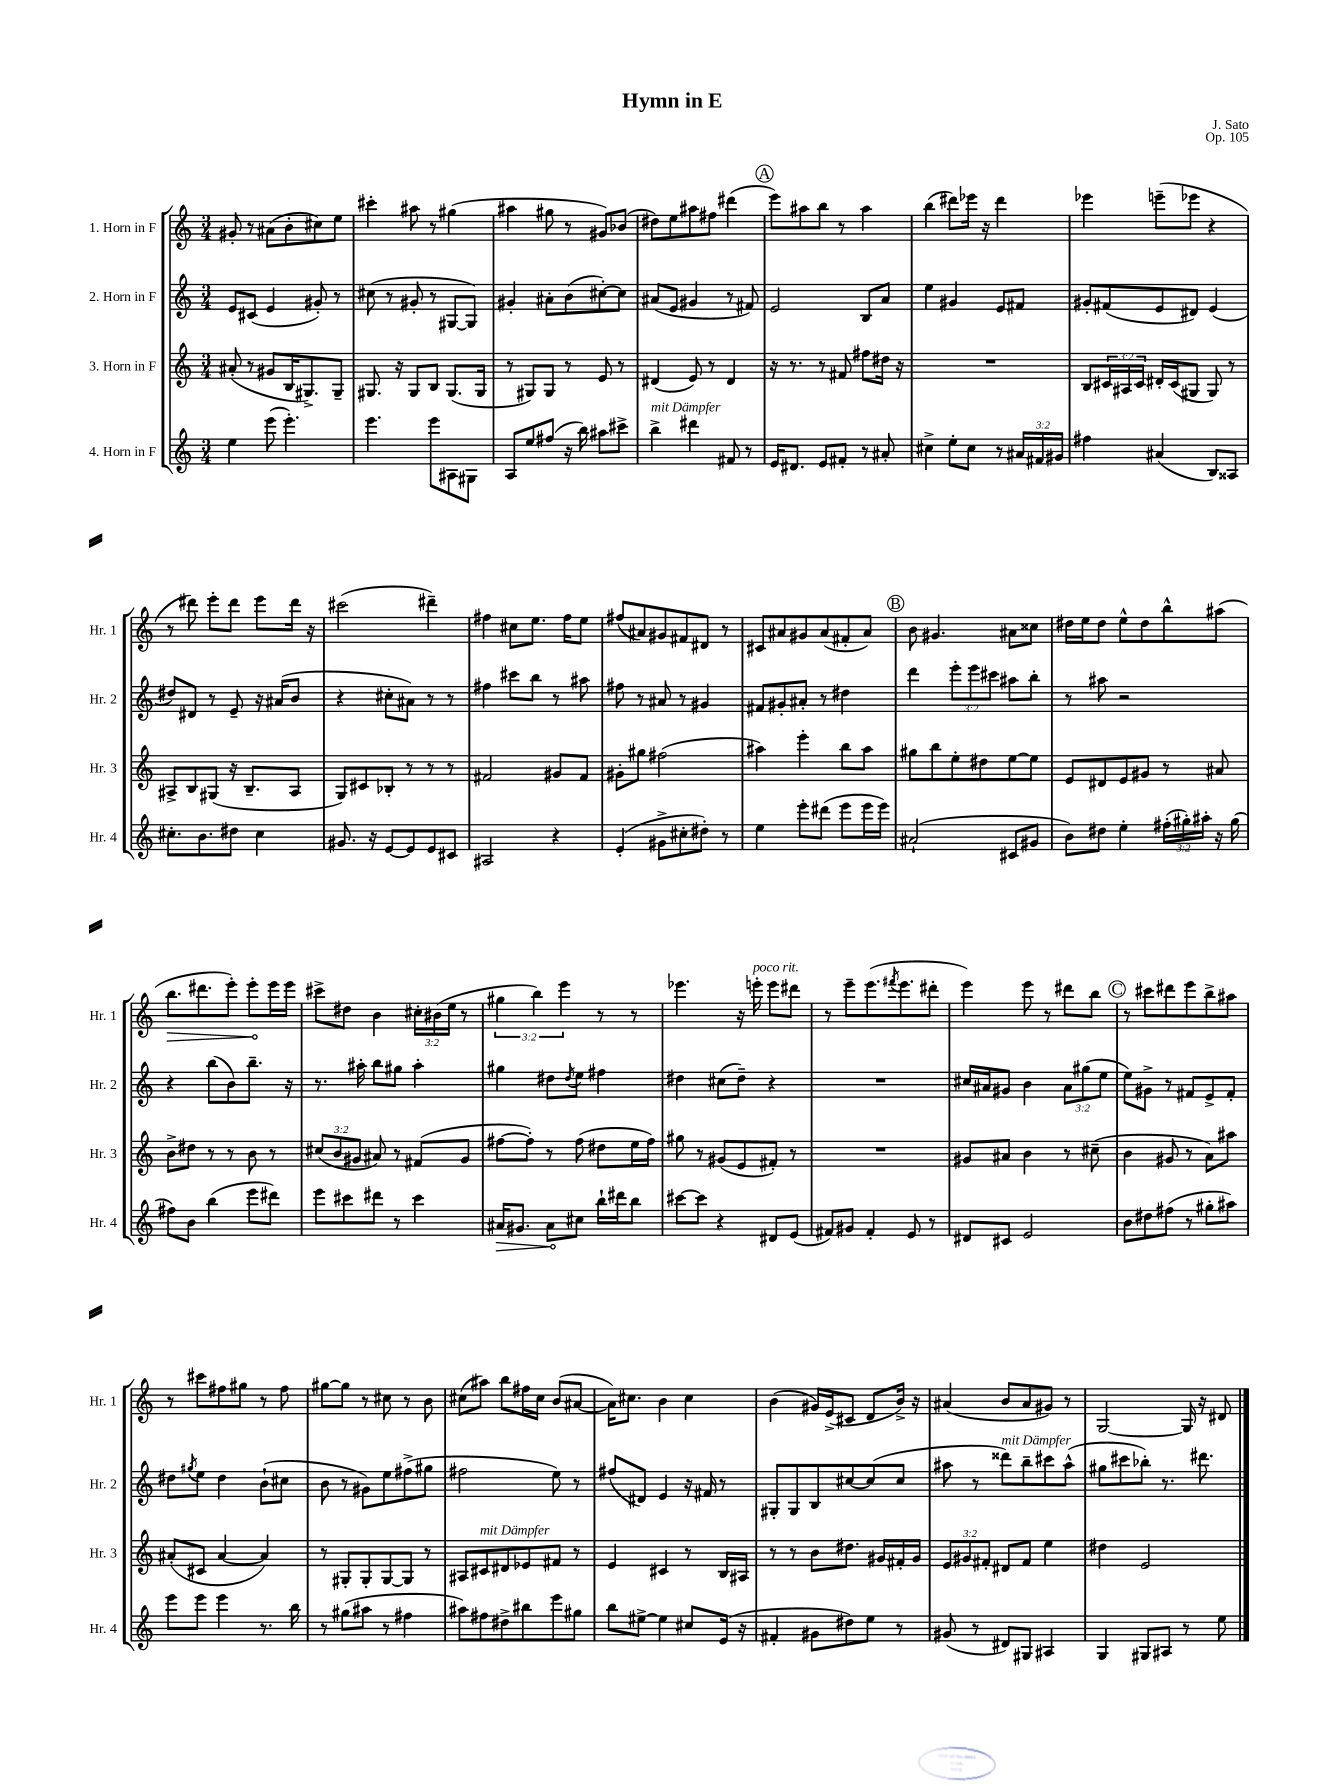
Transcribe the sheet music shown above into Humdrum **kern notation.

**kern	**kern	**kern	**kern
*staff4	*staff3	*staff2	*staff1
*clefG2	*clefG2	*clefG2	*clefG2
*k[]	*k[]	*k[]	*k[]
*M3/4	*M3/4	*M3/4	*M3/4
4ee\	(8a#'/	8e/L	8g#'/
.	8r	(8c#/J	8r
(8eee\	8g#/L	4e/	(8a#\L
4.eee'\)	16B/K	.	8b'\
.	8.G#^/)	.	.
.	.	8g#'/)	8cc#\)
.	8G#~/J	8r	8ee\J
=	=	=	=
4.eee\	8.G#/	(8cc#\	4ccc#'\
.	.	8r	.
.	16r	.	.
.	8G#/L	8g#'/	8aa#\
8eee\L	8B/J	8r	8r
8A#\	(8.G#/L	[8G#/L	(4gg#\
8G#\J	.	8G#/]J)	.
.	16G#/Jk	.	.
=	=	=	=
8A/L	8r	4g#'/	4aa#\
8ee/	8G#/L)	.	.
(8ff#/J	8G#/J	8a#'\L	8gg#\
16r	8r	(8b\	8r
16bb\)	.	.	.
8aa#\L	8e/	[8cc#'\)	8g#/L)
8ccc#^\J	8r	8cc#\]J	(8b-/J
=	=	=	=
4bb^\	(4d#/	(8a#/L	8dd#\L)
.	.	8e/J	8ee\
4ddd#\	8e/)	4g#/	8aa#\
.	8r	.	8ff#\J
8f#/	4d#/	8r	(4ddd#\
8r	.	8f#/)	.
=	=	=	=
16e/LK	16r	2e/	8eee\L)
8.d#/J	8.r	.	.
.	.	.	8aa#\
8e/L	8r	.	8bb\J
8f#'/J	8f#/	.	8r
8r	8ff#\L	8B/L	4aa#\
8a#'/	16dd#\Jk	8a/J	.
.	16r	.	.
=	=	=	=
4cc#^\	2.r	4ee\	(4bb\
8ee'\L	.	4g#/	8ddd#\L)
8cc#\J	.	.	16eee-\Jk
.	.	.	16r
8r	.	8e/L	4ddd#\
24a#/LL	.	8f#/J	.
24f#/	.	.	.
24g#/JJ	.	.	.
=	=	=	=
4ff#\	8B/L	8g#'/L	4eee-\
.	24c#/L	(8f#/	.
.	24A#/	.	.
.	24c#/JJ	.	.
(4a#/	16d#'/LL	8e/	(8eee~\L
.	(16c#/J	.	.
.	8G#/J	8d#/J)	8eee-\J
8B/L)	8G#/)	(4e/	4r
8A##/J	8r	.	.
=	=	=	=
8.cc#'\L	8A#^/L	8dd#/L)	8r
.	8B/	8d#/J	8ddd#\)
8.b\	.	.	.
.	(8G#/J	8r	8eee'\L
8dd#\J	16r	8e~/	8ddd#\J
.	8.B~/L	.	.
4cc#\	.	16r	8eee\L
.	.	(16a#/LK	.
.	8A#/J	8b/J	16ddd#\Jk
.	.	.	16r
=	=	=	=
8.g#/	8G/L)	4r	(2ccc#\
.	8c#/	.	.
16r	.	.	.
[8e/L	8B-'/J	8cc#'\L	.
8e/]	8r	8a#\J)	.
8e/	8r	8r	4ddd#~\)
8c#/J	8r	8r	.
=	=	=	=
2A#/	2f#/	4ff#\	4ff#\
.	.	8ccc#\L	8cc#\L
.	.	8bb\J	8.ee\J
4r	8g#/L	8r	.
.	.	.	16ff#\LK
.	8f#/J	8aa#\	8ee\J
=	=	=	=
(4e'/	8g#'\L	8ff#\	(8ff#/L
.	8gg#\J	8r	8a#/)
8g#^\L	(2ff#\	8a#/	8g#/
8cc#'\	.	8r	8f#/
8dd#'\J)	.	4g#/	8d#/J
8r	.	.	8r
=	=	=	=
4ee\	4aa#\)	8f#/L	8c#/L
.	.	8g#'/	8a#/
8eee'\L	4eee'\	8a#'/J	8g#/
(8ddd#\J	.	8r	(8a#/
8eee\L	8bb\L	4dd#\	8f#'/
16eee\L	8aa#\J	.	8a#/J)
16eee\JJ)	.	.	.
=	=	=	=
(2a#`/	8gg#\L	4ddd\	8b\
.	8bb\	.	4.g#/
.	8ee'\	12eee'\L	.
.	.	12eee\	.
.	8dd#\	.	.
.	.	12ccc#\J	.
8c#/L	[8ee\	8aa#\L	8a#\L
8g#/J	8ee\]J	8bb'\J	8cc##\J
=	=	=	=
8b\L)	8e/L	8r	16dd#\LL
.	.	.	16ee\J
8dd#\J	8d#/	8aa#\	8dd#\J
4ee'\	8e/	2r	8ee^^\L
.	8g#/J	.	8dd#\
(24ff#'\LL	8r	.	8bb^^\
24gg#'\)	.	.	.
24aa#'\JJ	.	.	.
16r	8a#/	.	(8aa#\J
(16gg#\	.	.	.
=	=	=	=
8ff#\L)	8b^\L	4r	8.bb\L
8b\J	8dd#\J	.	.
.	.	.	8.ddd#\
(4bb\	8r	(8bb\L	.
.	8r	8b\)	8eee'\J)
8eee\L	8b\	8.bb~\J	8eee'\L
8ddd#\J)	8r	.	16eee\L
.	.	16r	16eee\JJ
=	=	=	=
8eee\L	(12cc#/L	8.r	8ccc#^\L
.	12b/	.	.
8ccc#\	.	.	8dd#\J
.	12g#/J	.	.
.	.	16aa#'\	.
8ddd#\J	8a#/)	8bb\L	4b\
8r	8r	8gg#\J	.
4ccc#\	(8f#/L	4aa#'\	24cc#'\LL
.	.	.	(24b#\
.	.	.	24ee\JJ
.	8g#/J	.	8r
=	=	=	=
16a#/LK	[8ff#\L	4gg#\	6gg#\
8.g#/J	.	.	.
.	8ff#'\]J)	.	.
.	.	.	6bb\)
8a#\L	8r	8dd#\L	.
.	.	.	6eee\
.	.	8qdd#/	.
8cc#\J	(8ff#\	8ee\J	.
16bb`\LL	8dd#\L	4ff#\	8r
16ddd#\J	.	.	.
8bb\J	16ee\L	.	8r
.	16ff#\JJ)	.	.
=	=	=	=
[8ccc#\L	8gg#\	4dd#\	4.eee-\
8ccc#\]J	8r	.	.
4r	(8g#/L	(8cc#\L	.
.	8e/	8dd#~\J)	16r
.	.	.	16eee'\
8d#/L	8f#'/J)	4r	8eee\L
(8e/J	8r	.	8ddd#\J
=	=	=	=
8f#/L)	2.r	2.r	8r
8g#/J	.	.	8eee~\L
4f#'/	.	.	(8.eee\
.	.	.	8qfff#/
.	.	.	8.eee\
8e/	.	.	.
8r	.	.	8ddd#'\J
=	=	=	=
8d#/L	8g#/L	16cc#/LL	4eee\)
.	.	16a#/J	.
8c#/J	8a#/J	8g#/J	.
2e/	4b\	4b\	8eee\
.	.	.	8r
.	8r	12a#\L	8ddd#\L
.	.	(12gg#\	.
.	(8cc#~\	.	8bb\J
.	.	12ee\J	.
=	=	=	=
8b\L	4b\	8ee\L)	8r
8dd#\	.	8g#^\J	8ccc#\L
(8ff#\J	8g#/	8r	8ddd#\
8r	8r	8f#/L	8eee\
8gg#'\L	8a\L)	8e^/	8bb^\
8aa#\J)	8aa#\J	8f#'/J	8aa#\J
=	=	=	=
8eee\L	(8a#'/L	8dd#\L	8r
.	.	8qgg#/	.
8eee\J	8c#/J	8ee\J	8ccc#\L
4eee\	[4a#/	4dd#\	8ff#\
.	.	.	8gg#\J
8.r	4a#/])	(8b`\L	8r
.	.	8cc#\J	8ff#\
16bb\	.	.	.
=	=	=	=
8r	8r	8b\	[8gg#\L
(8gg#\L	8G#'/L	8r	8gg#\]J
8aa#\J	8G#'/	8g#\L)	8r
8r	[8G#/	8ee\	8cc#\
4ff#\	8G#/]J	(8ff#^\	8r
.	8r	8gg#\J	8b\
=	=	=	=
8aa#\L)	8A#/L	2ff#\	(8cc#\L
8ff#\	8c#/	.	8aa#\J)
8dd#^\	8d#/	.	8bb\L
8bb#\	8e-/	.	16ff#\L
.	.	.	16cc#\JJ
8eee\	8f#/J	8ee\)	(8b/L
8gg#\J	8r	8r	[8a#/J
=	=	=	=
8bb\L	4e/	(8ff#/L	16a#\]LK)
.	.	.	8.cc#\J
[8ee#^\J	.	8d#/J)	.
4ee#\]	4c#/	4e/	4b\
8cc#/L	8r	16r	4cc#\
.	.	16f#/	.
(16e/Jk	16B/LL	8r	.
16r	16A#/JJ	.	.
=	=	=	=
4f#'/	8r	8G#'/L	(4b\
.	8r	8G#/	.
8g#\L	8b\L	8B/	16g#/LL)
.	.	.	(16e^/J
8dd#\)	8.dd#\J	[8cc#/	8c#/J
8ee\J	.	(8cc#/]	8d/L
.	16g#/LL	.	.
8r	16f#'/	8cc#/J	16b^/Jk)
.	16g#/JJ	.	16r
=	=	=	=
(8g#/	12e/L	8aa#\	(4a#/
.	12g#/	.	.
8r	.	8r	.
.	12f#'/J	.	.
8d#/L)	8d#/L	8ddd##\L)	8b/L
8G#/J	8f#/J	8bb~\	8a#/
4A#/	4ee\	8ccc#\	8g#/J)
.	.	(8aa#^^\J	8r
=	=	=	=
4G/	4dd#\	8gg#\L	[2G/
.	.	8ccc#\	.
8G#/L	2e/	8bb-'\J)	.
8A#/J	.	8.r	.
8r	.	.	16G/]
.	.	8.ddd#\	16r
8ee\	.	.	8d#/
==	==	==	==
*-	*-	*-	*-
